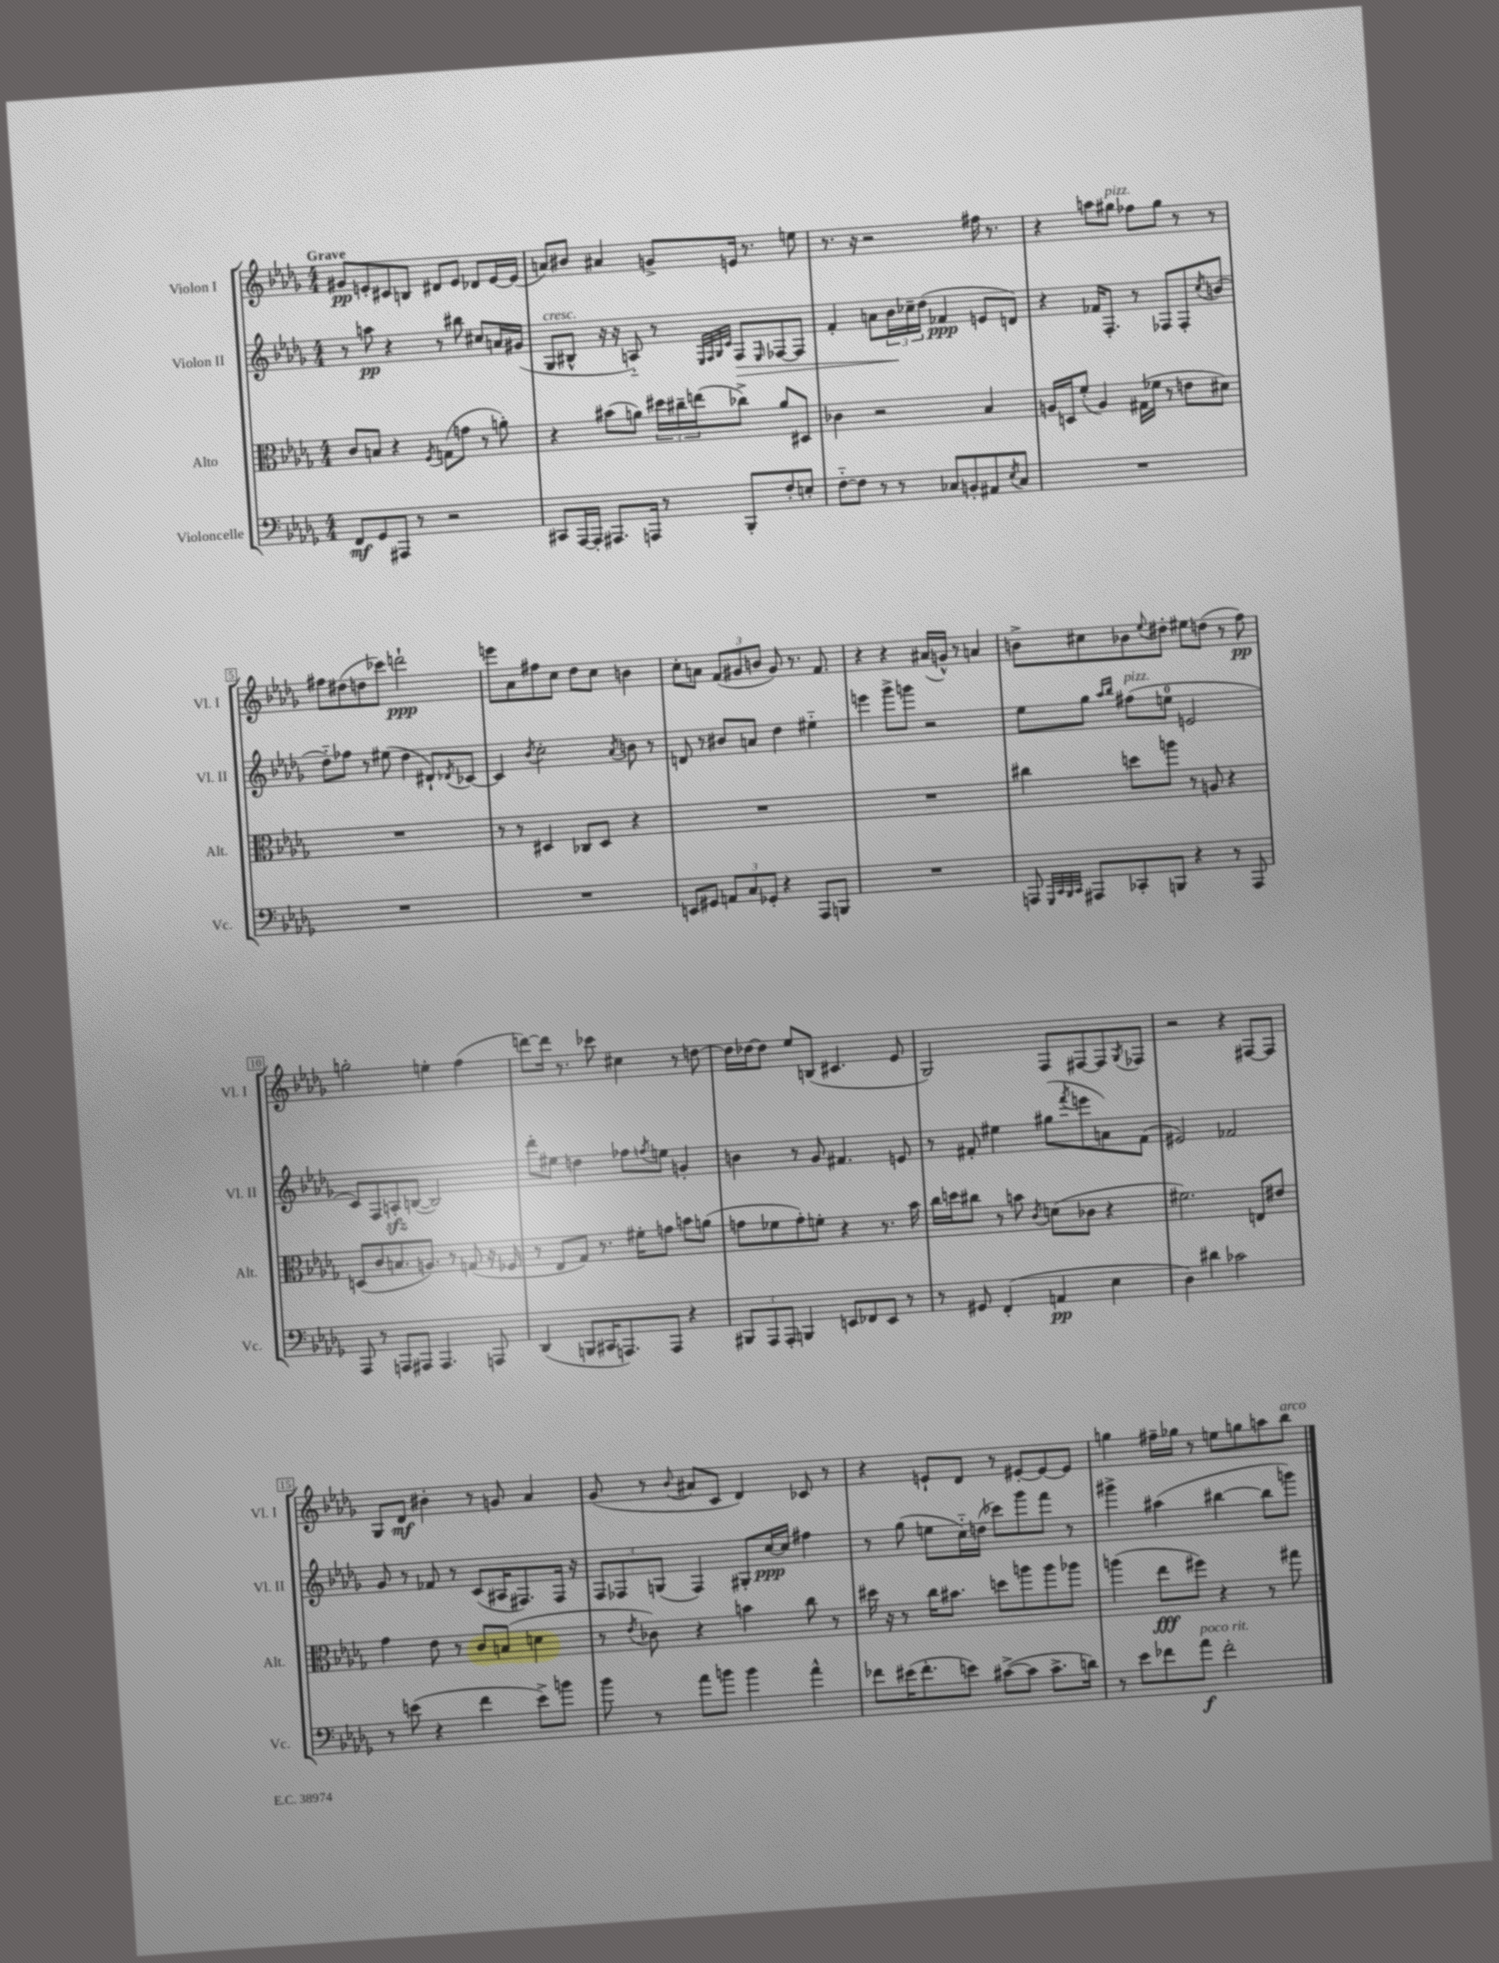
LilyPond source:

<<
\new StaffGroup <<
\new Staff = "s0" \with { instrumentName = "Violon I" shortInstrumentName = "Vl. I" } {
    \clef treble \key des \major \numericTimeSignature \time 4/4 \tempo "Grave"
    gis'8\pp e'8-. cis'8 b8 dis'8 e'8 des'8 e'16~ e'16( |
    a'8) bis'8 ais'4 g'8-> e'16 r8. e''8 |
    r8. r16 r2 fis''16 r8. |
    r4 a''8 gis''8^\markup { \italic "pizz." } fes''8 gis''8 r8 r8 |
    fis''8 dis''8( d''8 ces'''8) d'''2-!\ppp |
    e'''8 aes'8 fis''8 c''8 des''8 c''8 b'4 |
    c''8-. a'8 \tuplet 3/2 { f'8( gis'8 b'8 } gis'8) r8. f'8. |
    r4 r4 ais'16( g'16-^) r8 a'4 |
    b'8-> cis''8 bes'8 \appoggiatura { ees''8 } dis''8-. eis''8 d''8( r8 f''8\pp) |
    g''2-. e''4-. f''4( |
    d'''8~) d'''16 r8. ces'''8 cis''4 r8 d''8~ |
    d''16 des''16~ des''8 ees''8 b8( cis'4. ees'8 |
    ges2) f8 fis8~ fis8 \acciaccatura { ges8 } fes8 |
    r2 r4 fis8~ fis8 |
    ges8 des'8\mf bis'4-. r8 g'8 aes'4 |
    ges'8( r8 \appoggiatura { bes'8 } ais'8 c'8 des'4) ces'8 r8 |
    r4 e'8-! des'8 r8 eis'8~-. eis'8~ eis'8 |
    g''4 fis''16-- ges''16 r8 e''8 g''8 a''8 bes''8^\markup { \italic "arco" } \bar "|." |
}
\new Staff = "s1" \with { instrumentName = "Violon II" shortInstrumentName = "Vl. II" } {
    \clef treble \key des \major \numericTimeSignature \time 4/4
    r8 a''8\pp r4 r8 bis''8 cis''8 a'16 gis'16( |
    ges8^\markup { \italic "cresc." } bis8-^ r16 r16 a8-_) r8 \grace { ees32 f32 ges32 c'32 } f8\> \grace { ees16 } fes8~ fes8 |
    f'4-. a'8 \tuplet 3/2 { bes'16\! ces''16-- des''16( } fes'4\ppp e'8 d'8) |
    r4 fes'16 f8.-. r8 fes8 fes8-. \acciaccatura { c''8 } b'8( |
    des''8-_) fes''8 r8 eis''8( des''4 dis'8-!) \acciaccatura { des'8 } ces'8~ |
    ces'4 \acciaccatura { bes'8 } c''2-. \acciaccatura { aes'8 } b'8 r8 |
    d'8 r8 bis'8 a'8 des''4 eis''4-_ |
    e'''4 ges'''8-> g'''8 r2 |
    ees''8 ges''8 \grace { aes''16 bes''16 } fis''8^\markup { \italic "pizz." }( e''8-0 e'2 |
    c'8) f8 a8-.\sfz b8~( b2) |
    des'''8-. eis''8 d''4 fes''8 \acciaccatura { f''8 } e''8 g'4-. |
    b'4 r8 ges'8 fis'4. e'8 |
    r8 fis'8-. eis''4 gis''8( \acciaccatura { f'''8 } e'''8 a'8) fis'8( |
    eis'2) fes'2 |
    ges'8 r8 fes'8 r8 c'8( ais16 fis8.) fis16 r16 |
    \tuplet 3/2 { f8 fes8 g8( } fes4) gis8-. c''16~\ppp c''16 fis''4 |
    r8 ges''8( e''8 c''16-_) d''16( ces'''8) ges'''8 f'''8 r8 |
    gis'''4-> ais''4( bis''4~ bis''8 g'''8) \bar "|." |
}
\new Staff = "s2" \with { instrumentName = "Alto" shortInstrumentName = "Alt." } {
    \clef alto \key des \major \numericTimeSignature \time 4/4
    c'8 b8 r4 \acciaccatura { f8 } g8( g'8 r8 a'8-.) |
    r4 bis'8( a'8) \tuplet 3/2 { dis''16 cis''16-- e''16( } ces''8->) a'8 dis8 |
    ces'4 r2 bes4 |
    a16 d16 f'8-.( a4) gis16( fes'16 r8 e'8 dis'8) |
    R1 |
    r8 r8 dis4 ces8 dis8 r4 |
    R1 |
    R1 |
    cis''4 d''8 a''8 r8 a8 r4 |
    d8( c'8 b8. a8.) r8 g8( r16 fes16 |
    r8 ees8 ges8) r8. fis'16-. g'8 b'8 a'8( |
    g'8 fes'8 g'8-.) f'8-. r4 r8. bes'16 |
    c''16 d''16 cis''8 r8 b'8 \acciaccatura { c'8 } d'8( ces'8 r4 |
    fis'2.) e8 eis'8 |
    ges'4 ees'8 r8 c'8 b8( d'4 |
    r8 \acciaccatura { ees'8 } ces'8) r4 b'4 c''8 r8 |
    dis''16 r16 r8 c''16 bis'8. d''8 a''8 a''8 aes''8 |
    a''4( ees''8\fff fis''8) r4 r8 gis''8 \bar "|." |
}
\new Staff = "s3" \with { instrumentName = "Violoncelle" shortInstrumentName = "Vc." } {
    \clef bass \key des \major \numericTimeSignature \time 4/4
    f,8\mf ges,8 ais,,8 r8 r2 |
    cis,8 aes,,16~ aes,,16-. ais,,8. a,,16 r8 bes,,8-. f8-. e8-. |
    f8~-_ f8 r8 r8 ces8 b,8-. ais,8 \acciaccatura { ees8 } ces8 |
    R1 |
    R1 |
    R1 |
    e,8 gis,8 \tuplet 3/2 { a,8 c8 ges,8-. } r4 aes,,8 b,,8 |
    R1 |
    a,,8 \grace { ges,,32 c,32 bes,,32 c,32 } ais,,8 ces,8-. b,,8 r4 r8 ais,,8 |
    aes,,8 r8 a,,8 ais,,8 ais,,4. a,,8 |
    des,4( b,,8 cis,16 a,,8.) a,,8 r4 |
    \tuplet 3/2 { bis,,8 aes,,8 aes,,8-. } b,,4 e,8 fes,8 e,8 r8 |
    r8 gis,8 f,4-.( a,4\pp ees4 |
    des4) dis'4 ces'2 |
    r8 e'8( r4 f'4 e'8->) b'8 |
    bes'8 r8 aes'8 b'8 b'4 aes'4-^ |
    fes'8 eis'16( fes'8.-. e'8) cis'8~->( cis'8 cis'8.-> d'16) |
    r8 ees'8 fes'8 aes'8\f^\markup { \italic "poco rit." } fes'2-. \bar "|." |
}
>>
>>
\layout { \context { \Score \override BarNumber.stencil = #(make-stencil-boxer 0.1 0.3 ly:text-interface::print) } }
